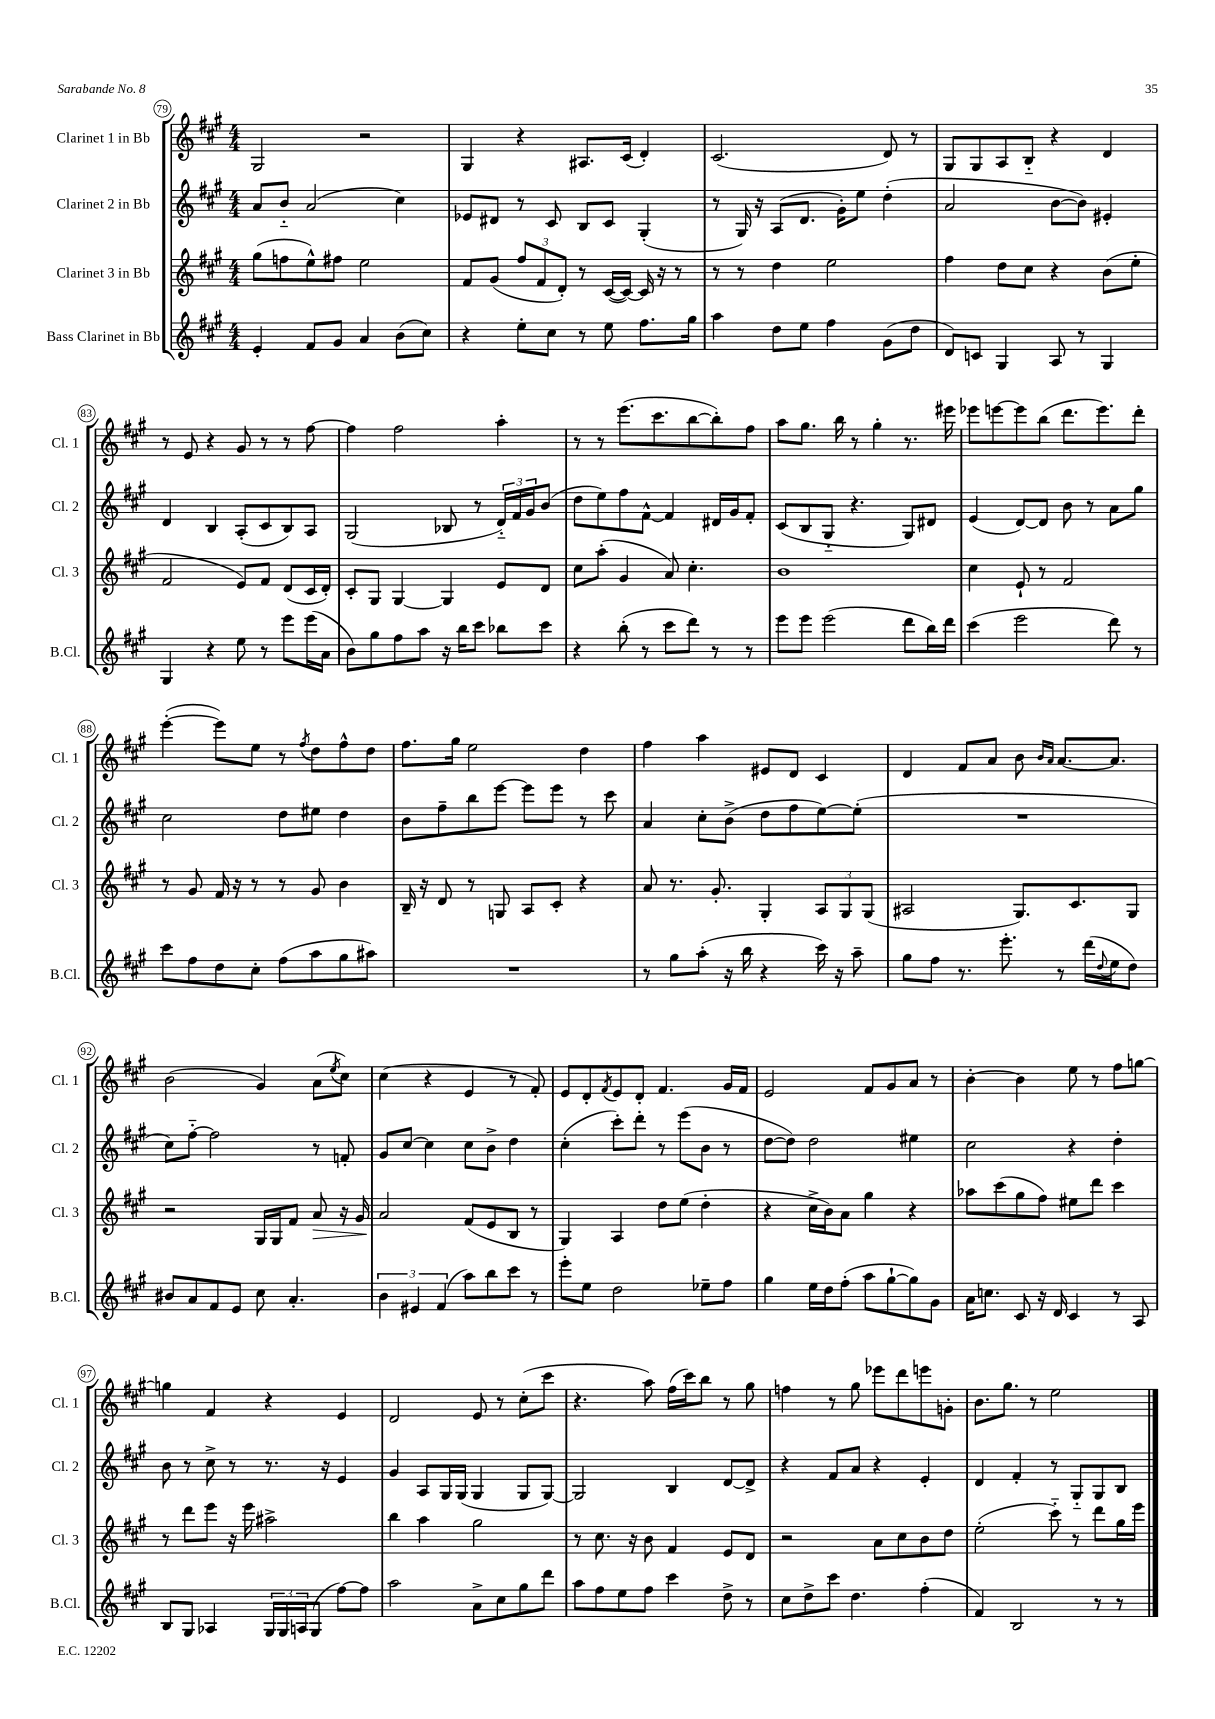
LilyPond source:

<<
\new StaffGroup <<
\new Staff = "s0" \with { instrumentName = "Clarinet 1 in Bb" shortInstrumentName = "Cl. 1" } {
    \clef treble \key a \major \numericTimeSignature \time 4/4
    gis2 r2 |
    gis4 r4 ais8. cis'16( d'4-.) |
    cis'2.( d'8) r8 |
    gis8 gis8 a8 b8-_ r4 d'4 |
    r8 e'8 r4 gis'8 r8 r8 fis''8~ |
    fis''4 fis''2 a''4-. |
    r8 r8 e'''8.( cis'''8. b''8~ b''8-.) fis''8 |
    a''8 gis''8. b''16 r8 gis''4-. r8. eis'''16 |
    ees'''8 e'''8~ e'''8 b''8( d'''8. e'''8.) d'''8-. |
    e'''4~-.( e'''8) e''8 r8 \acciaccatura { fis''8 } d''8 fis''8-^ d''8 |
    fis''8. gis''16 e''2 d''4 |
    fis''4 a''4 eis'8 d'8 cis'4 |
    d'4 fis'8 a'8 b'8 \grace { b'16 a'16 } a'8.~ a'8. |
    b'2( gis'4) a'8( \acciaccatura { e''8 } cis''8) |
    cis''4( r4 e'4 r8 fis'8-.) |
    e'8 d'8-. \acciaccatura { fis'8 } e'8 d'8-. fis'4. gis'16 fis'16 |
    e'2 fis'8 gis'8 a'8 r8 |
    b'4~-. b'4 e''8 r8 fis''8 g''8~ |
    g''4 fis'4 r4 e'4 |
    d'2 e'8 r8 cis''8-.( cis'''8 |
    r4. a''8) fis''16( cis'''16) b''8 r8 gis''8 |
    f''4 r8 gis''8 ees'''8 d'''8 e'''8 g'8-. |
    b'8. gis''8. r8 e''2 \bar "|." |
}
\new Staff = "s1" \with { instrumentName = "Clarinet 2 in Bb" shortInstrumentName = "Cl. 2" } {
    \clef treble \key a \major \numericTimeSignature \time 4/4
    a'8 b'8-_ a'2( cis''4) |
    ees'8 dis'8 r8 cis'8 b8 cis'8 gis4-.( |
    r8 gis16) r16 a8( d'8. gis'16-.) e''8 d''4-.( |
    a'2 b'8~ b'8) eis'4-. |
    d'4 b4 a8-.( cis'8 b8) a8 |
    gis2( bes8 r8 \tuplet 3/2 { d'16-_) fis'16 gis'16 } b'8( |
    d''8 e''8) fis''8 fis'8~-^ fis'4 dis'16 gis'16 fis'8-. |
    cis'8( b8 gis8-_ r4. gis8) dis'8 |
    e'4( d'8~) d'8 b'8 r8 a'8 gis''8 |
    cis''2 d''8 eis''8 d''4 |
    b'8 fis''8-- b''8 e'''8~ e'''8 e'''8 r8 cis'''8 |
    a'4 cis''8-. b'8->( d''8 fis''8 e''8~) e''8-.( |
    R1 |
    cis''8) fis''8~-_ fis''2 r8 f'8-. |
    gis'8 cis''8~ cis''4 cis''8 b'8-> d''4 |
    cis''4-.( cis'''8-.) d'''8-. r8 e'''8( b'8 r8 |
    d''8~ d''8) d''2 eis''4 |
    cis''2 r4 d''4-. |
    b'8 r8 cis''8-> r8 r8. r16 e'4 |
    gis'4 a8 gis16 gis16( gis4 gis8 gis8~) |
    gis2 b4 d'8~ d'8-> |
    r4 fis'8 a'8 r4 e'4-. |
    d'4 fis'4-. r8 gis8-_ gis8 b8 \bar "|." |
}
\new Staff = "s2" \with { instrumentName = "Clarinet 3 in Bb" shortInstrumentName = "Cl. 3" } {
    \clef treble \key a \major \numericTimeSignature \time 4/4
    gis''8( f''8 e''8-^) fis''8 e''2 |
    fis'8 gis'8( \tuplet 3/2 { fis''8 fis'8 d'8-.) } r8 cis'16~( cis'16~) cis'16 r16 r8 |
    r8 r8 d''4 e''2 |
    fis''4 d''8 cis''8 r4 b'8( e''8-. |
    fis'2 e'8) fis'8 d'8( cis'16 d'16-.) |
    cis'8-. gis8 gis4~ gis4 e'8 d'8 |
    cis''8 a''8-.( gis'4 a'8) cis''4.-. |
    b'1 |
    cis''4 e'8-! r8 fis'2 |
    r8 gis'8 fis'16 r16 r8 r8 gis'8 b'4 |
    b16-- r16 d'8 r8 g8 a8 cis'8-. r4 |
    a'8 r8. gis'8.-. gis4-. \tuplet 3/2 { a8 gis8 gis8( } |
    ais2 gis8.) cis'8. gis8 |
    r2 gis16 gis16 fis'8 a'8\> r16 gis'16 |
    a'2\! fis'8( e'8 b8 r8 |
    gis4) a4 d''8 e''8( d''4-. |
    r4 cis''16-> b'16) a'8 gis''4 r4 |
    aes''8 cis'''8( gis''8 fis''8) eis''8 d'''8 cis'''4 |
    r8 d'''8 e'''8 r16 e'''16 ais''2-> |
    b''4 a''4 gis''2 |
    r8 cis''8. r16 b'8 fis'4 e'8 d'8 |
    r2 a'8 cis''8 b'8 d''8 |
    e''2-.( cis'''8-_) r8 d'''8 gis''16 e'''16 \bar "|." |
}
\new Staff = "s3" \with { instrumentName = "Bass Clarinet in Bb" shortInstrumentName = "B.Cl." } {
    \clef treble \key a \major \numericTimeSignature \time 4/4
    e'4-. fis'8 gis'8 a'4 b'8( cis''8) |
    r4 e''8-. cis''8 r8 e''8 fis''8. gis''16 |
    a''4 d''8 e''8 fis''4 gis'8( d''8 |
    d'8) c'8 gis4 a8 r8 gis4 |
    gis4 r4 e''8 r8 e'''8 e'''16( a'16 |
    b'8) gis''8 fis''8 a''8 r16 b''16 cis'''8 bes''8 cis'''8 |
    r4 b''8-.( r8 cis'''8 d'''8) r8 r8 |
    e'''8 e'''8 e'''2( d'''8 b''16) d'''16 |
    cis'''4( e'''2 d'''8) r8 |
    cis'''8 fis''8 d''8 cis''8-. fis''8( a''8 gis''8 ais''8) |
    R1 |
    r8 gis''8 a''8-.( r16 b''16 r4 cis'''16) r16 a''8-- |
    gis''8 fis''8 r8. e'''8.-. r8 d'''16( \appoggiatura { d''8 } e''16 d''8) |
    bis'8 a'8 fis'8 e'8 cis''8 a'4.-. |
    \tuplet 3/2 { b'4 eis'4 fis'4( } a''8) b''8 cis'''8 r8 |
    e'''8-. e''8 d''2 ees''8-- fis''8 |
    gis''4 e''16 d''16 fis''8-.( a''8 gis''8~-! gis''8) gis'8 |
    a'16 c''8. cis'8 r16 d'16 cis'4 r8 a8 |
    b8 gis8 aes4 \tuplet 3/2 { gis16 gis16 a16 } gis8( fis''8~) fis''8 |
    a''2 a'8-> cis''8 gis''8 d'''8 |
    a''8 fis''8 e''8 fis''8 cis'''4 d''8-> r8 |
    cis''8 d''8-> cis'''8 d''4. fis''4-.( |
    fis'4) b2 r8 r8 \bar "|." |
}
>>
>>
\layout { \context { \Score currentBarNumber = #79 \override BarNumber.stencil = #(make-stencil-circler 0.1 0.3 ly:text-interface::print) } }
